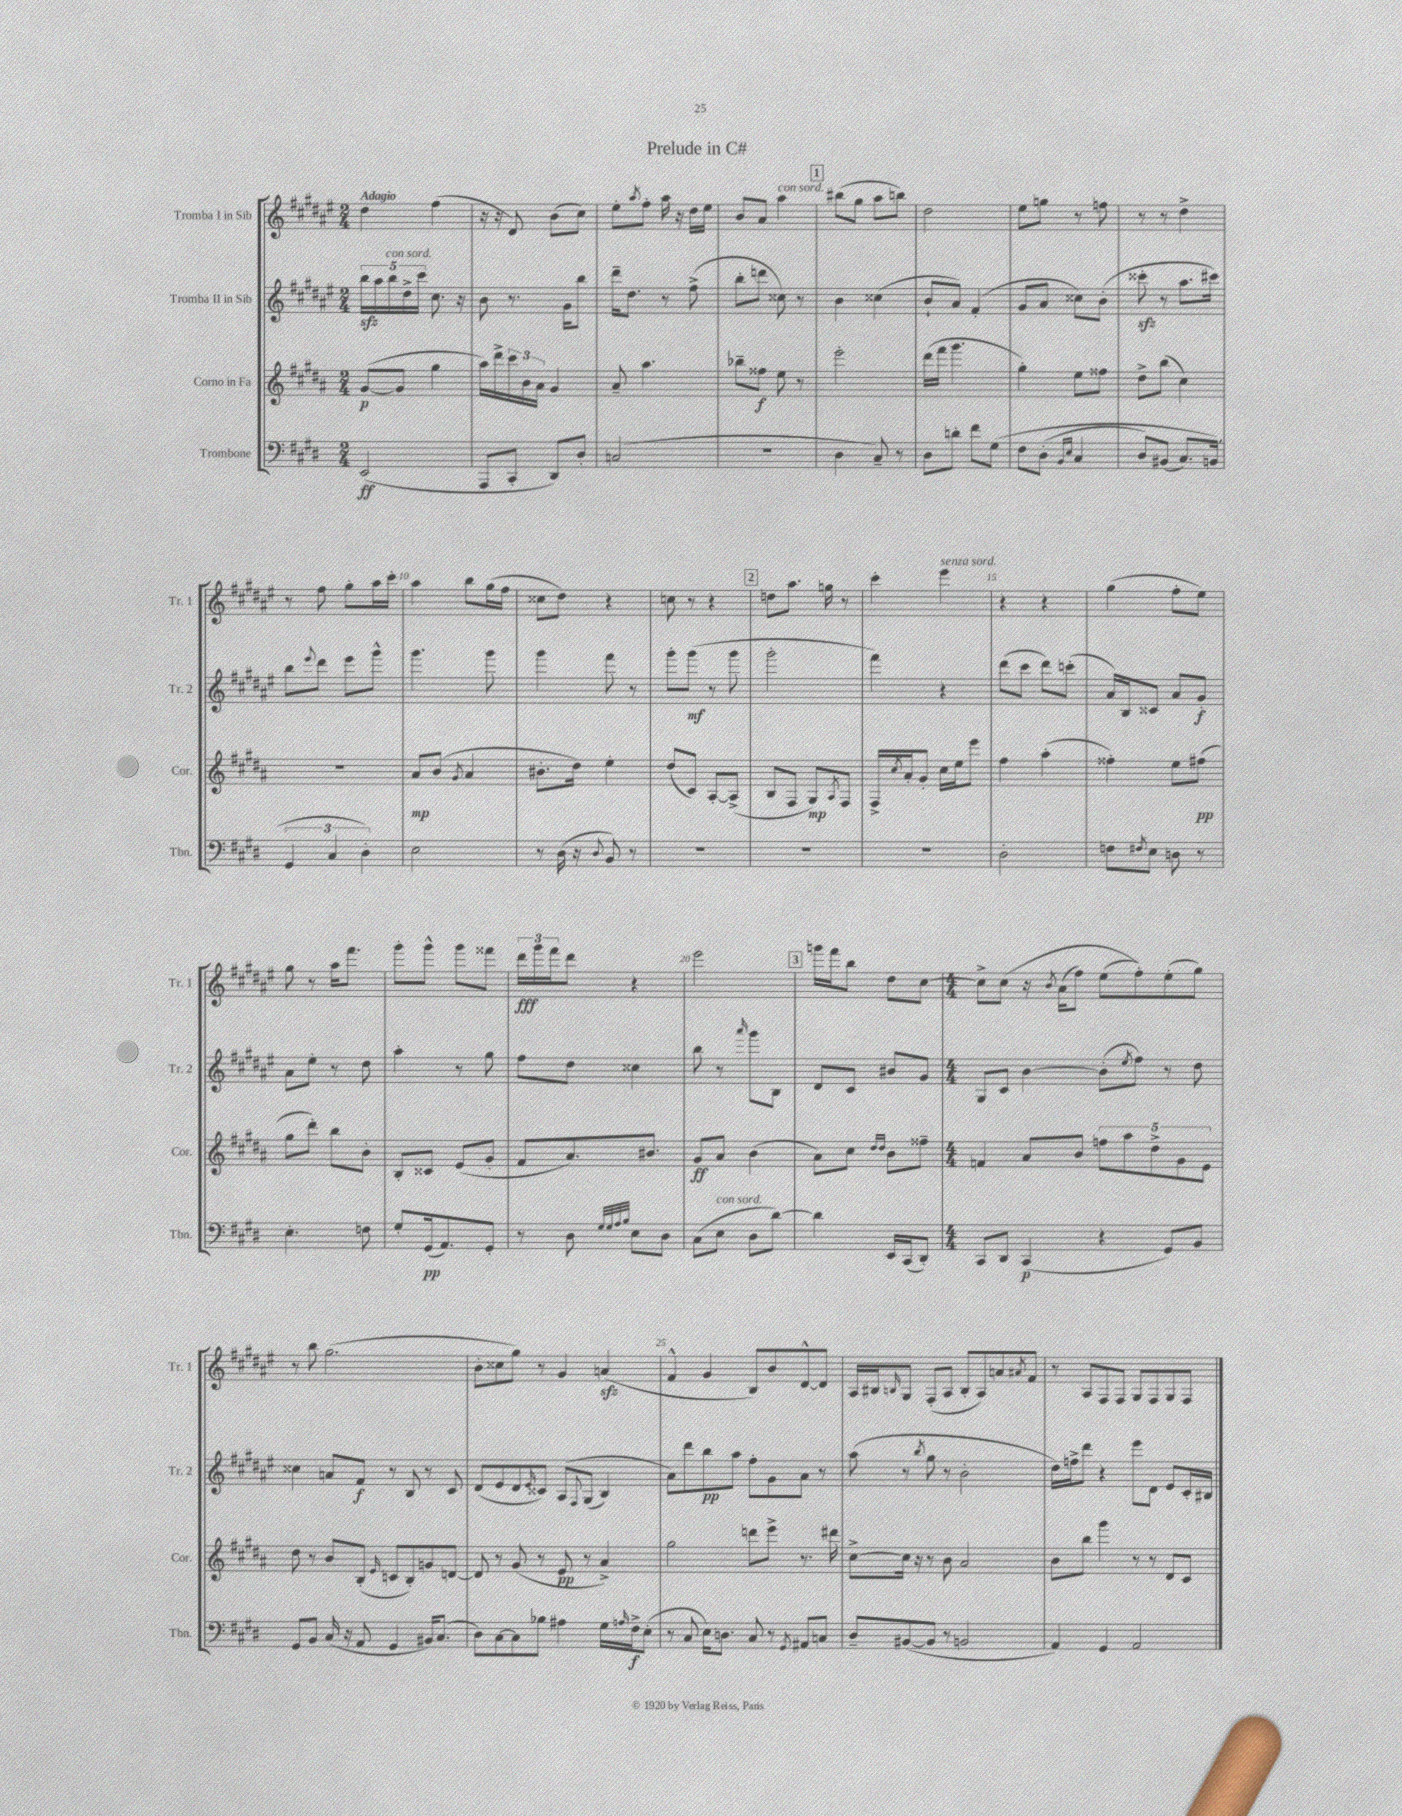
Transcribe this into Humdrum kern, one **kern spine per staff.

**kern	**kern	**kern	**kern
*staff4	*staff3	*staff2	*staff1
*clefF4	*clefG2	*clefG2	*clefG2
*k[f#c#g#d#]	*k[f#c#g#d#a#]	*k[f#c#g#d#a#e#]	*k[f#c#g#d#a#e#]
*M2/4	*M2/4	*M2/4	*M2/4
(2EE	([8g#	20bb	4dd#
.	.	20aa#	.
.	.	20bb	.
.	8g#]	.	.
.	.	20dd#^	.
.	.	20ccc#	.
.	4gg#	8.cc#	(4ff#
.	.	16r	.
=	=	=	=
8AAA	16aa#)	8b	16r
.	16ddd#^	.	16r
8CC#'	24ccc#	8.r	8d#)
.	24b	.	.
.	24a#	.	.
8DD#)	4g#	.	(8b
.	.	16g#	.
8D#'	.	8bb	8cc#)
=	=	=	=
(2C	8a#~	16ddd#~	8ee#'
.	.	8.dd#	.
.	.	.	8qaa#
.	4.aa#	.	8ff#'
.	.	8r	16aa#
.	.	.	16r
.	.	(8ff#^	16dd#
.	.	.	16ee#
=	=	=	=
2r	8bb-~	8bb'	8b
.	8ff##	8ddd	8a#
.	8ee	8cc##)	4aa#
.	8r	8r	.
=	=	=	=
4D#	2eee'	4b	(8bb#
.	.	.	8gg#
8C#~)	.	(4cc##	8aa#
8r	.	.	8bb)
=	=	=	=
8D#	(16ddd#	8b`	2dd#
.	16fff#	.	.
8d'	4.ggg#	8a#)	.
8f#	.	(4f#'	.
&(8G#	.	.	.
=	=	=	=
8F#	4gg#')	8g#	8ee#
(8D#'	.	8a#	8gg
16qqBB	.	.	.
16qqE	.	.	.
4C#	8ee	8cc##)	8r
.	8ff##	(8b'	8ff
=	=	=	=
8D#)	8dd#^	8ccc##'	8r
(8BB#	(8bb	8r	8r
8.C#)	4cc#)	8.aa#	4dd#^
(16BB&)	.	16ccc#)	.
=	=	=	=
6GG#	2r	8bb	8r
.	.	8qqeee#	.
.	.	8ddd#	8ff#
6C#	.	.	.
.	.	8eee#	8gg#'
6D#')	.	.	.
.	.	8ggg#^^	16aa#
.	.	.	16ccc#'
=	=	=	=
2E	8a#	4.ggg#	4aa#
.	(8b	.	.
.	8qg#	.	.
.	4a#	.	8bb
.	.	8ggg#	(16gg#
.	.	.	16ff#
=	=	=	=
8r	8.b#'	4ggg#	8cc##
(16D#	.	.	8dd#)
16r	16dd#)	.	.
8qqD#	.	.	.
8BB)	4ee'	8fff#	4r
8r	.	8r	.
=	=	=	=
2r	(8dd#	8ggg#'	8cc
.	8c#)	(8ggg#	8r
.	[8A#'	8r	4r
.	(8A#^]	8ggg#	.
=	=	=	=
2r	8B	2ggg#'	8dd
.	8F#	.	8.aa#
.	8G#)	.	.
.	.	.	16gg
.	8qA#	.	.
.	8F#	.	8r
=	=	=	=
2r	16F#^	4fff#)	4ccc#'
.	8qcc#	.	.
.	16a#'	.	.
.	8g#'	.	.
.	16cc#	4r	4eee#
.	16ee	.	.
.	8eee	.	.
=	=	=	=
2D#'	4ff#	(8ddd#	4r
.	.	8ccc#	.
.	(4aa#'	8ddd#)	4r
.	.	(8ccc'	.
=	=	=	=
8F	4ff##')	16a#)	(4gg#
.	.	16B	.
8qF#	.	.	.
8E	.	8c##	.
8D	8ee	8a#	8ff#'
8r	(8ff#	8g#'	8ee#)
=	=	=	=
4.E'	8gg#	8a#	8gg#
.	8ddd#')	8ee#'	8r
.	8bb	8r	16aa#
.	.	.	8.fff#
8F	8b'	8dd#	.
=	=	=	=
8G#'	8B'	4aa#'	8ggg#'
(16GG#	8c##	.	8ggg#^^
8.AA)	.	.	.
.	(8e	8r	8ggg#
8GG#'	8g#'	8gg#	8fff##
=	=	=	=
8r	8f#	8ff#	24ddd#
.	.	.	24ggg#
.	.	.	24fff#
8D#	8.a#)	8dd#	8ddd#
32qqG#	.	.	.
32qqG#	.	.	.
32qqA	.	.	.
32qqB	.	.	.
8E	.	4cc##	4r
.	8.b#	.	.
8D#	.	.	.
=	=	=	=
(8C#	8g#	8bb	2eee#
8E	8a#	8r	.
.	.	16qqaaa#	.
8D#	(4b	8ggg#	.
[8d#)	.	8B	.
=	=	=	=
4d#]	8a#)	8d#	16ggg
.	.	.	16fff#
.	8cc#	8c#	8bb
.	16qqdd#	.	.
.	16qqdd#	.	.
16EE	8b	8b#	8dd#
(16CC#	.	.	.
8DD#')	8ff##~	8g#	[8cc#
=	=	=	=
*M4/4	*M4/4	*M4/4	*M4/4
8CC#	4f	8G#	8cc#^]
8DD#	.	8c#	&(8cc#
(4CC#	8a#	[4b	16r
.	.	.	8qb
.	.	.	(16a#
.	8b	.	8ff#)
4r	10ff	(8b']	(8ee#
.	10aa#	.	.
.	.	8qee#	.
.	.	8ff#)	8ff#')&)
.	10dd#^	.	.
8GG#)	.	8r	(8ee#'
.	10g#	.	.
8BB	.	8dd#	8gg#)
.	10e	.	.
=	=	=	=
8GG#	8dd#	4cc##	8r
8BB	8r	.	8bb
(16C#	8b	8a	(2.gg#
16r	.	.	.
8AA	(8B'	8f#	.
.	16qqe	.	.
4GG#	8c	8r	.
.	8B')	8B	.
16BB#)	8g	8r	.
(8.C#	.	.	.
.	[8d	8c#	.
=	=	=	=
8D#)	8d]	(8d#	8b'
[8C#	8r	8e#	8cc##
8C#]	(8g#	8d#	8gg#)
.	.	16qqe#	.
8B-	8r	8c##)	8r
4A#	8e	&(8A#	4g#
.	.	8qqF#	.
.	8r	(8G#	.
16G#	4a#^)	4B)	(4a
16qqA	.	.	.
16F#^	.	.	.
(8E'	.	.	.
=	=	=	=
8r	2gg#	8a#&)	4f#^^
8C#	.	8ddd#	.
16E)	.	8bb	4g#
8.D	.	.	.
.	.	8aa#	.
8C#	8ddd	8ff#'	8B)
8r	8eee^	8g#	8b
8qGG#	.	.	.
8AA#	8.r	8a#	[8d#^^
8C	.	8r	8d#]
.	16ddd#	.	.
=	=	=	=
8D#~	[8cc#^	(8aa#	16A#
.	.	.	16B#
.	.	.	16qqB
([8BB#	16cc#]	8r	8G#
.	16r	.	.
.	.	8qbb	.
8BB#]	8r	8gg#	(8F#'
8r	8b	8r	8A#
2BB	2a#	2b'	8B'
.	.	.	8A#)
.	.	.	8a
.	.	.	8qa#
.	.	.	8f#
=	=	=	=
4AA)	8b	16dd#)	8r
.	.	16ff^	.
.	8bb	8ddd#	8A#
4GG#	4ggg#	4r	8F#
.	.	.	8F#
2AA	8r	8eee#	8G#
.	8r	8d#	8F#
.	8d#	8e#	8G#
.	8c#	16c#'	8F#
.	.	16B#	.
==	==	==	==
*-	*-	*-	*-
